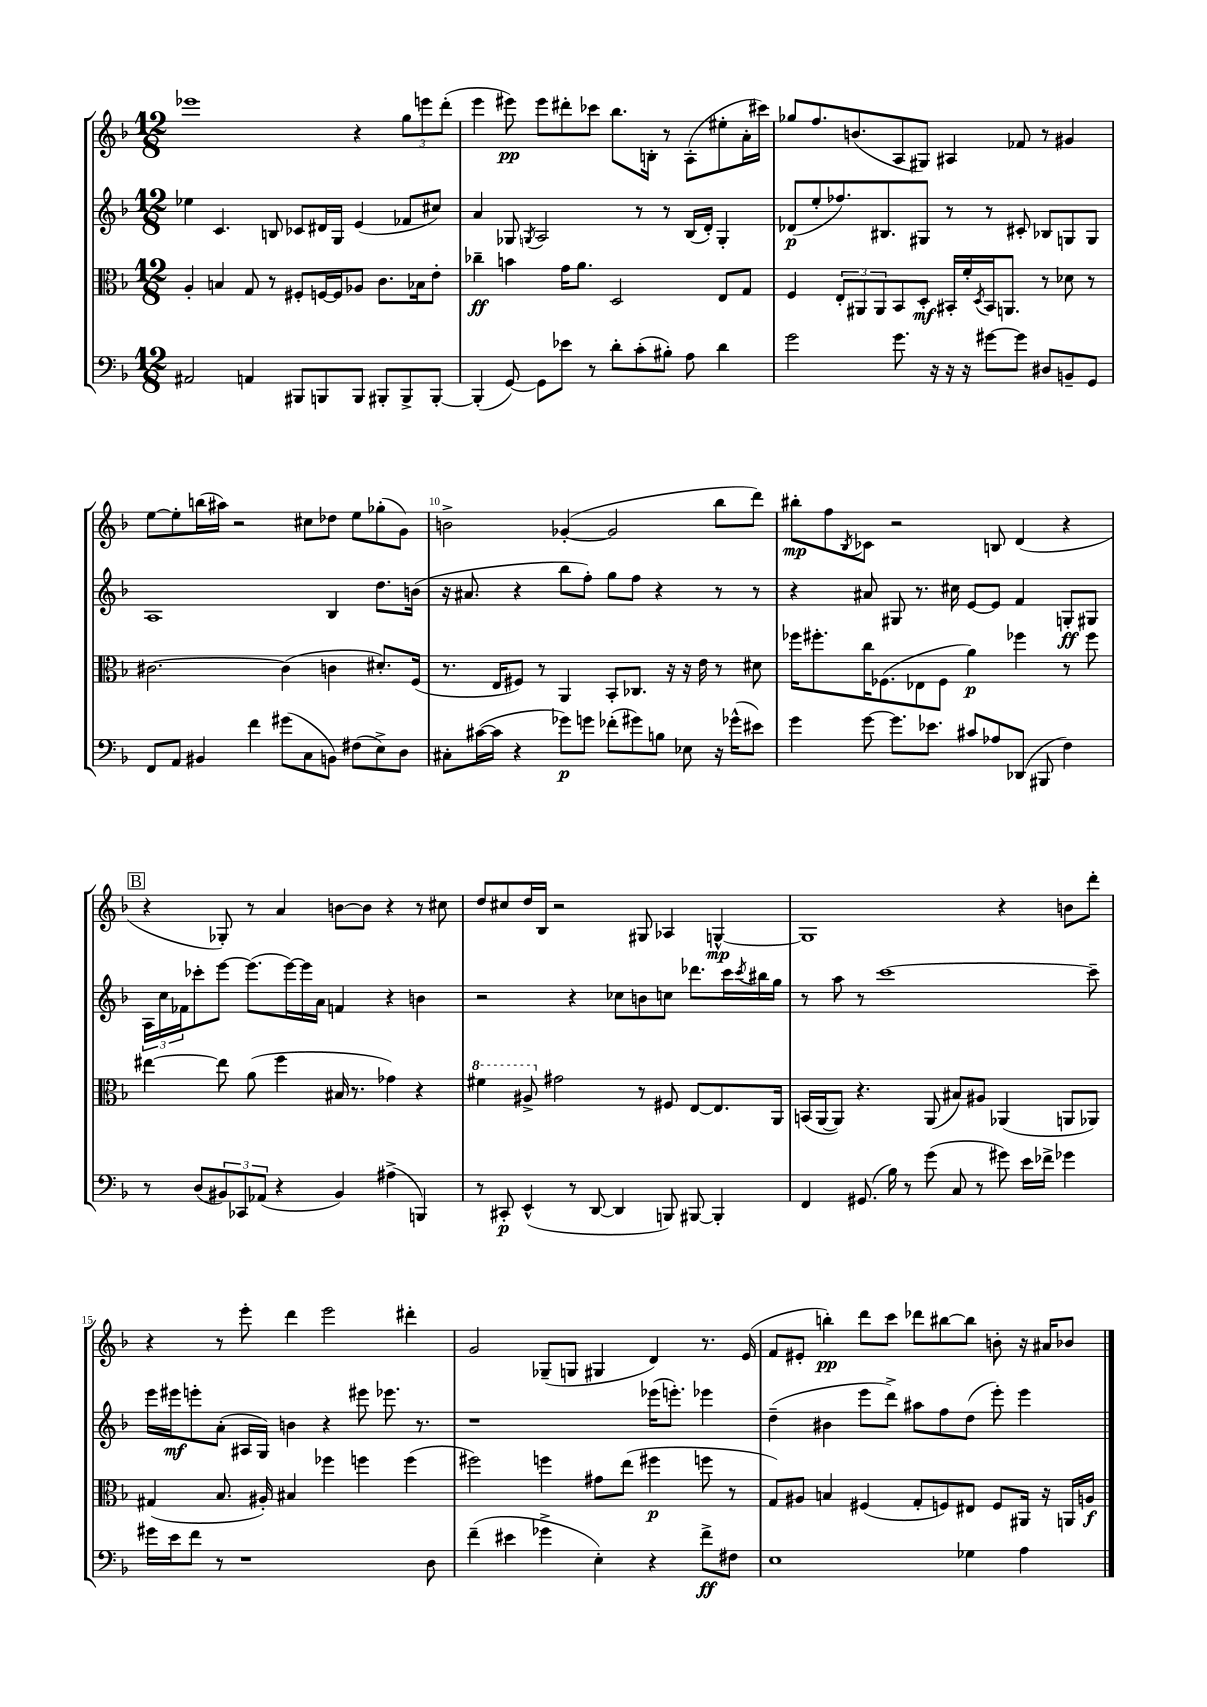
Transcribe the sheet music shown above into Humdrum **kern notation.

**kern	**kern	**kern	**kern
*staff4	*staff3	*staff2	*staff1
*clefF4	*clefC3	*clefG2	*clefG2
*k[b-]	*k[b-]	*k[b-]	*k[b-]
*M12/8	*M12/8	*M12/8	*M12/8
2AA#	4A'	4ee-	1eee-
.	4B	4.c	.
4AA	8G	.	.
.	8r	8B	.
8BBB#	8F#'	8c-	.
8BBB	[16F	16d#	.
.	16F]	16G	.
8BBB	8A-	(4e	4r
8BBB#'	8.c	.	.
8BBB#^	.	8f-	12gg
.	16B-	.	.
.	.	.	12eee
[8BBB#'	8e'	8cc#)	.
.	.	.	(12ddd'
=	=	=	=
(4BBB#']	4cc-~	4a	4eee
[8GG)	4b	8G-	8eee#)
.	.	8qG	.
8GG]	.	2A	8eee#
8e-	16g	.	8ddd#'
.	8.a	.	.
8r	.	.	8ccc-
8d'	2D	.	8.bb-
(8c'	.	8r	.
.	.	.	16B'
8B#')	.	8r	8r
8A	.	(16B-	(8A'
.	.	16d')	.
4d	8E	4G'	8ee#'
.	8G	.	16a'
.	.	.	16ccc#)
=	=	=	=
2g	4F	(8d-	8gg-
.	.	8ee'	8.ff
.	12E'	8.ff-)	.
.	.	.	(8.b
.	12AA#	.	.
.	12AA#	.	.
.	.	8.B#	.
8.g	8BB-	.	8A
.	8D'	8G#	8G#)
16r	.	.	.
16r	16BB#'	8r	4A#
16r	16f'	.	.
.	8qD	.	.
[8g#	16BB#	8r	.
.	8.AA	.	.
8g#]	.	8c#'	8f-
8D#	8r	8B-	8r
8BB~	8d-	8G	4g#
8GG	8r	8G	.
=	=	=	=
8FF	[2.c#	1A	[8ee
8AA	.	.	8ee']
4BB#	.	.	(16bb
.	.	.	16aa#)
.	.	.	2r
4f	.	.	.
(8g#	(4c#]	.	.
8C	.	.	8cc#
8BB)	4c	4B-	8dd-
(8F#	.	.	8ee
8E^)	8.d#')	8.dd	(8gg-'
8D	.	.	8g)
.	(16F	(16b	.
=	=	=	=
8C#'	8.r	16r	2b^
.	.	8.a#	.
([16c#	.	.	.
16c#]	16E	.	.
4r	8F#)	4r	.
.	8r	.	.
8g-)	4AA	8bb-	([4g-'
8g	.	8ff')	.
(8f-'	8BB-'	8gg	2g-]
8g#)	8.C-	8ff	.
8B	.	4r	.
.	16r	.	.
8E-	16r	.	.
.	16e	.	.
16r	8r	8r	8bb-
(16g-^^	.	.	.
8e#)	8d#	8r	8ddd)
=	=	=	=
4g	16ff-	4r	8bb#'
.	8.ff#'	.	.
.	.	.	8ff
.	.	.	8qB-
[8g	16cc	8a#	8c-
.	(8.F-	.	.
8.g]	.	8G#	2r
.	8E-	8.r	.
8.e-	.	.	.
.	8F-	.	.
.	.	16cc#	.
8c#	4a)	[8e	.
8A-	.	8e]	8B
(8DD-	4ff-	4f	(4d
8BBB#	.	.	.
4F)	8r	8G'	4r
.	8ff-	8G#	.
=	=	=	=
8r	[4ee#	24A	4r
.	.	24cc	.
.	.	24f-	.
(8D	.	8ccc-'	.
12BB#)	8ee#]	[8eee	8G-')
12CC-	.	.	.
.	(8a	(8.eee]	8r
(12AA-	.	.	.
4r	4ff	.	4a
.	.	[16eee)	.
.	.	16eee]	.
.	.	16a	.
4BB#)	16B#	4f	[8b
.	8.r	.	.
.	.	.	8b]
(4A#^	4g-)	4r	4r
4BBB)	4r	4b	8r
.	.	.	8cc#
=	=	=	=
8r	4ff#	2r	8dd
8CC#'	.	.	8cc#
(4EE^^	8a#^	.	16dd
.	.	.	16B-
.	2g#	.	2r
8r	.	4r	.
[8DD	.	.	.
4DD]	.	8cc-	.
.	8r	8b	8G#
8BBB)	8F#	8cc	4A-
[8BBB#	[8E	8.ddd-	.
4BBB#']	8.E]	.	[4G^^
.	.	16ccc	.
.	.	8qccc	.
.	.	16bb#	.
.	16AA	16gg	.
=	=	=	=
4FF	(16BB	8r	1G]
.	[16AA	.	.
.	8AA])	8aa	.
(8.GG#	4.r	8r	.
.	.	[1ccc	.
16B-)	.	.	.
8r	.	.	.
(8g	(8AA	.	.
8C	8B#)	.	.
8r	8A#	.	.
8g#)	(4AA-	.	4r
16e	.	.	.
16f-^	.	.	.
4g-	8AA	.	8b
.	8AA-)	8ccc~]	8ddd'
=	=	=	=
16g#	(4G#	16eee	4r
16e	.	16eee#	.
8f	.	8eee'	.
8r	8.B-	(8a'	8r
1r	.	16A#	8eee'
.	16A#')	16G)	.
.	4B#	4b	4ddd
.	4ff-	4r	2eee
.	4ff	8eee#	.
.	.	8.eee-	.
.	(4ff	.	4ddd#'
.	.	8.r	.
8D	.	.	.
=	=	=	=
(4f~	2ff#)	1r	2g
4e#	.	.	.
4g-^	4ff	.	(8G-~
.	.	.	8G
4E')	8g#	.	4G#
.	(8ee	.	.
4r	4ff#	(16eee-	4d)
.	.	8.eee')	.
8f^	8ff	4eee-	8.r
8F#	8r	.	.
.	.	.	(16e
=	=	=	=
1E	8G)	(4dd~	8f
.	8A#	.	8e#'
.	4B	4b#	4bb')
.	(4F#	8eee	8ddd
.	.	8ddd^)	8ccc
.	8G'	8aa#	8ddd-
.	8F)	8ff	[8bb#
4G-	8E#	(8dd	8bb#]
.	8F	8eee')	8b'
4A	16AA#	4eee	16r
.	16r	.	16a#
.	16AA	.	8b-
.	16A	.	.
==	==	==	==
*-	*-	*-	*-
